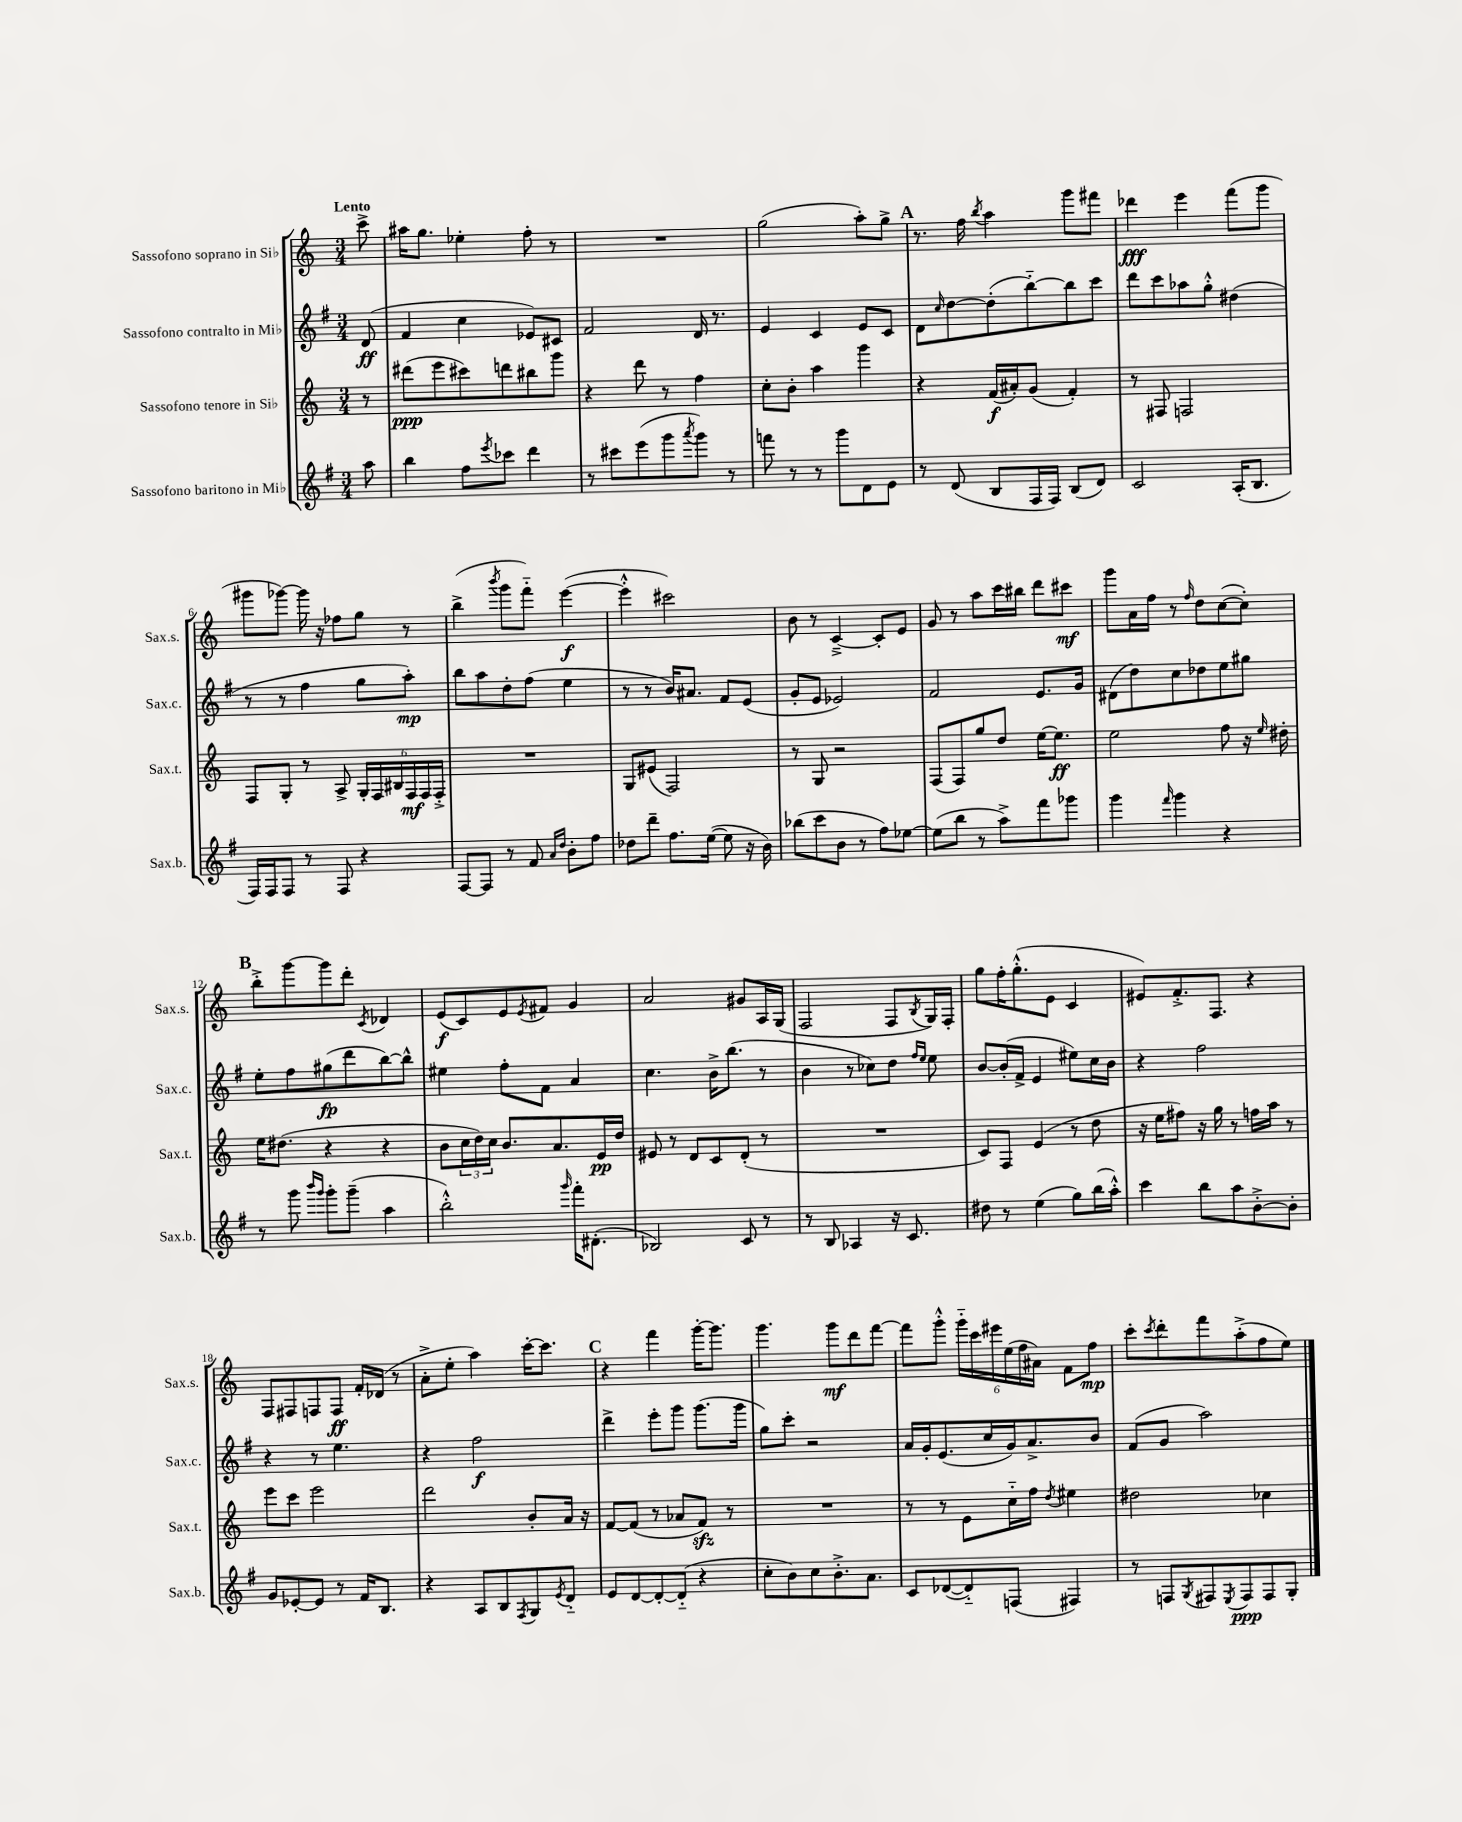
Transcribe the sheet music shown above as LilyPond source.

<<
\new StaffGroup <<
\new Staff = "s0" \with { instrumentName = "Sassofono soprano in Sib" shortInstrumentName = "Sax.s." } {
    \clef treble \key c \major \numericTimeSignature \time 3/4 \partial 8 \tempo "Lento"
    c'''8-> |
    ais''16 g''8. ees''4-. f''8-. r8 |
    R2. |
    g''2( a''8-.) g''8-> |
    \mark \markup { \bold "A" } r8. f''16 \acciaccatura { b''8 } a''4 g'''8 fis'''8 |
    des'''4\fff e'''4 f'''8( g'''8 |
    gis'''8 ges'''8~) ges'''16 r16 fes''8 g''8 r8 |
    b''4->( \acciaccatura { b'''8 } g'''8 f'''8-_) e'''4~\f( |
    e'''4-.-^ cis'''2) |
    b'8 r8 c'4~---> c'8-. e'8 |
    g'8 r8 a''8 c'''16 bis''16 d'''8 cis'''8\mf |
    g'''8 a'16 f''16 r8 \grace { f''16 } d''8 c''8~( c''8-.) |
    \mark \markup { \bold "B" } b''8-.-> g'''8~ g'''8 d'''8-. \acciaccatura { c'8 } des'4 |
    e'8\f( c'8) e'8 \acciaccatura { e'8 } fis'8 g'4 |
    a'2 gis'8 a16 g16( |
    f2 f8 \acciaccatura { b8 } g16) f16-. |
    g''8 f''16-. g''8.-.-^( e'8 c'4 |
    eis'8) f'8.-.-> f8. r4 |
    f8 fis8 f8 f8\ff f'16-. des'16( r8 |
    a'8-.-> e''8-. a''4) c'''16~-. c'''8. |
    \mark \markup { \bold "C" } r4 f'''4 g'''16~-. g'''8. |
    g'''4. g'''8\mf d'''8 f'''8~ |
    f'''8 g'''8-.-^ \tuplet 6/4 { g'''16-_ c'''16 eis'''16 e''16( f''16 ais'16) } f'8 f''8\mp |
    c'''8-. \acciaccatura { c'''8 } d'''8-. f'''8 a''8-.->( f''8 e''8) \bar "|." |
}
\new Staff = "s1" \with { instrumentName = "Sassofono contralto in Mib" shortInstrumentName = "Sax.c." } {
    \clef treble \key g \major \numericTimeSignature \time 3/4 \partial 8
    d'8\ff( |
    fis'4 c''4 ees'8) cis'8 |
    fis'2 d'16 r8. |
    e'4 c'4 e'8 c'8 |
    \mark \markup { \bold "A" } d'8 \grace { c''16 } d''8~ d''8-.( b''8~-_) b''8 c'''8 |
    d'''8 c'''8 aes''8 g''8-.-^ dis''4( |
    r8 r8 fis''4 g''8 a''8-.\mp) |
    b''8 a''8 d''8-. fis''8( e''4 |
    r8 r8 b'16) ais'8. fis'8 e'8( |
    g'8-. e'8 ees'2) |
    fis'2 e'8. g'16 |
    dis'8( d''8) c''8 des''8 e''8 gis''8 |
    \mark \markup { \bold "B" } e''8-. fis''8 gis''8\fp( d'''8 b''8~) b''8-^ |
    eis''4 fis''8-. fis'8 a'4 |
    c''4. b'16-> b''8.( r8 |
    b'4 r8 ces''8) d''8 \grace { fis''16 e''16 } e''8 |
    b'8~ b'16-.( fis'16-> e'4 eis''8) c''16 b'16 |
    r4 fis''2 |
    r4 r8 e''4. |
    r4 fis''2\f |
    \mark \markup { \bold "C" } d'''4-> e'''8-. g'''8 g'''8.( g'''16 |
    g''8) c'''8-. r2 |
    a'16 g'16-. e'8.( c''16 g'16) a'8.-> b'8 |
    fis'8( g'8 a''2) \bar "|." |
}
\new Staff = "s2" \with { instrumentName = "Sassofono tenore in Sib" shortInstrumentName = "Sax.t." } {
    \clef treble \key c \major \numericTimeSignature \time 3/4 \partial 8
    r8 |
    dis'''8\ppp( e'''8 cis'''8) d'''8 bis''8 g'''8 |
    r4 d'''8 r8 f''4 |
    c''8-. b'8-. a''4 g'''4 |
    \mark \markup { \bold "A" } r4 f'16\f( ais'16-.) g'8( f'4-.) |
    r8 fis8 f2 |
    f8 g8-. r8 a8-> \tuplet 6/4 { g16-. f16 bis16 f16\mf f16 f16-.-> } |
    R2. |
    g8 eis'8( f2) |
    r8 g8 r2 |
    f8( f8) g''8 d''8 e''16~ e''8.\ff |
    e''2 f''8 r16 \grace { e''16 } dis''16-. |
    \mark \markup { \bold "B" } e''16 dis''8.( r4 r4 |
    b'8 \tuplet 3/2 { c''16 d''16) c''16 } b'8. a'8. e'16\pp d''16 |
    eis'8 r8 d'8 c'8 d'8-.( r8 |
    R2. |
    c'8) f8 e'4( r8 d''8 |
    r16 e''16 fis''8) r16 g''16 r8 f''16 a''16 r8 |
    e'''8 c'''8 e'''2 |
    d'''2 b'8-. a'16 r16 |
    \mark \markup { \bold "C" } f'8~ f'8( r8 aes'8 f'8\sfz) r8 |
    R2. |
    r8 r8 e'8 c''16-_ f''16 \acciaccatura { d''8 } eis''4 |
    dis''2 ces''4 \bar "|." |
}
\new Staff = "s3" \with { instrumentName = "Sassofono baritono in Mib" shortInstrumentName = "Sax.b." } {
    \clef treble \key g \major \numericTimeSignature \time 3/4 \partial 8
    a''8 |
    b''4 fis''8 \acciaccatura { e'''8 } ces'''8 d'''4 |
    r8 cis'''8 e'''8( g'''8 \acciaccatura { a'''8 } g'''8) r8 |
    f'''8 r8 r8 g'''8 d'8 e'8 |
    \mark \markup { \bold "A" } r8 d'8( b8 fis16 fis16) b8( d'8) |
    c'2 a16-.( b8. |
    fis16) fis16 fis8 r8 fis8 r4 |
    fis8~ fis8 r8 fis'8 \grace { a'16 d''16 } b'8-. fis''8 |
    des''8 d'''8-- fis''8. e''16~( e''8 r16 b'16) |
    bes''8( c'''8 b'8 r8 fis''8) ees''8~ |
    ees''8( b''8 r8 a''8->) fis'''8 ges'''8 |
    g'''4 \grace { fis'''16 } g'''4 r4 |
    \mark \markup { \bold "B" } r8 g'''8 \grace { b'''16 g'''16 } g'''8-. g'''8--( a''4 |
    b''2-.-^) \grace { g'''16 } fis'''16-. dis'8.-.( |
    bes2) c'8 r8 |
    r8 b8 aes4 r16 c'8. |
    dis''8 r8 e''4( g''8) b''16( a''16-.-^) |
    c'''4 b''8 a''8 b'8~-.-> b'8-. |
    g'8 ees'8~-. ees'8 r8 fis'16 b8. |
    r4 a8 b8 \acciaccatura { fis8 } g8 \acciaccatura { e'8 } d'8-_ |
    \mark \markup { \bold "C" } e'8 d'8~ d'8~-. d'8-_( r4 |
    c''8-. b'8) c''8 b'8.-.-> a'8. |
    c'8 des'8~( des'8-_) f8( fis4) |
    r8 f8 \acciaccatura { g8 } fis8 \acciaccatura { e8 } fis8\ppp fis8 g8-. \bar "|." |
}
>>
>>
